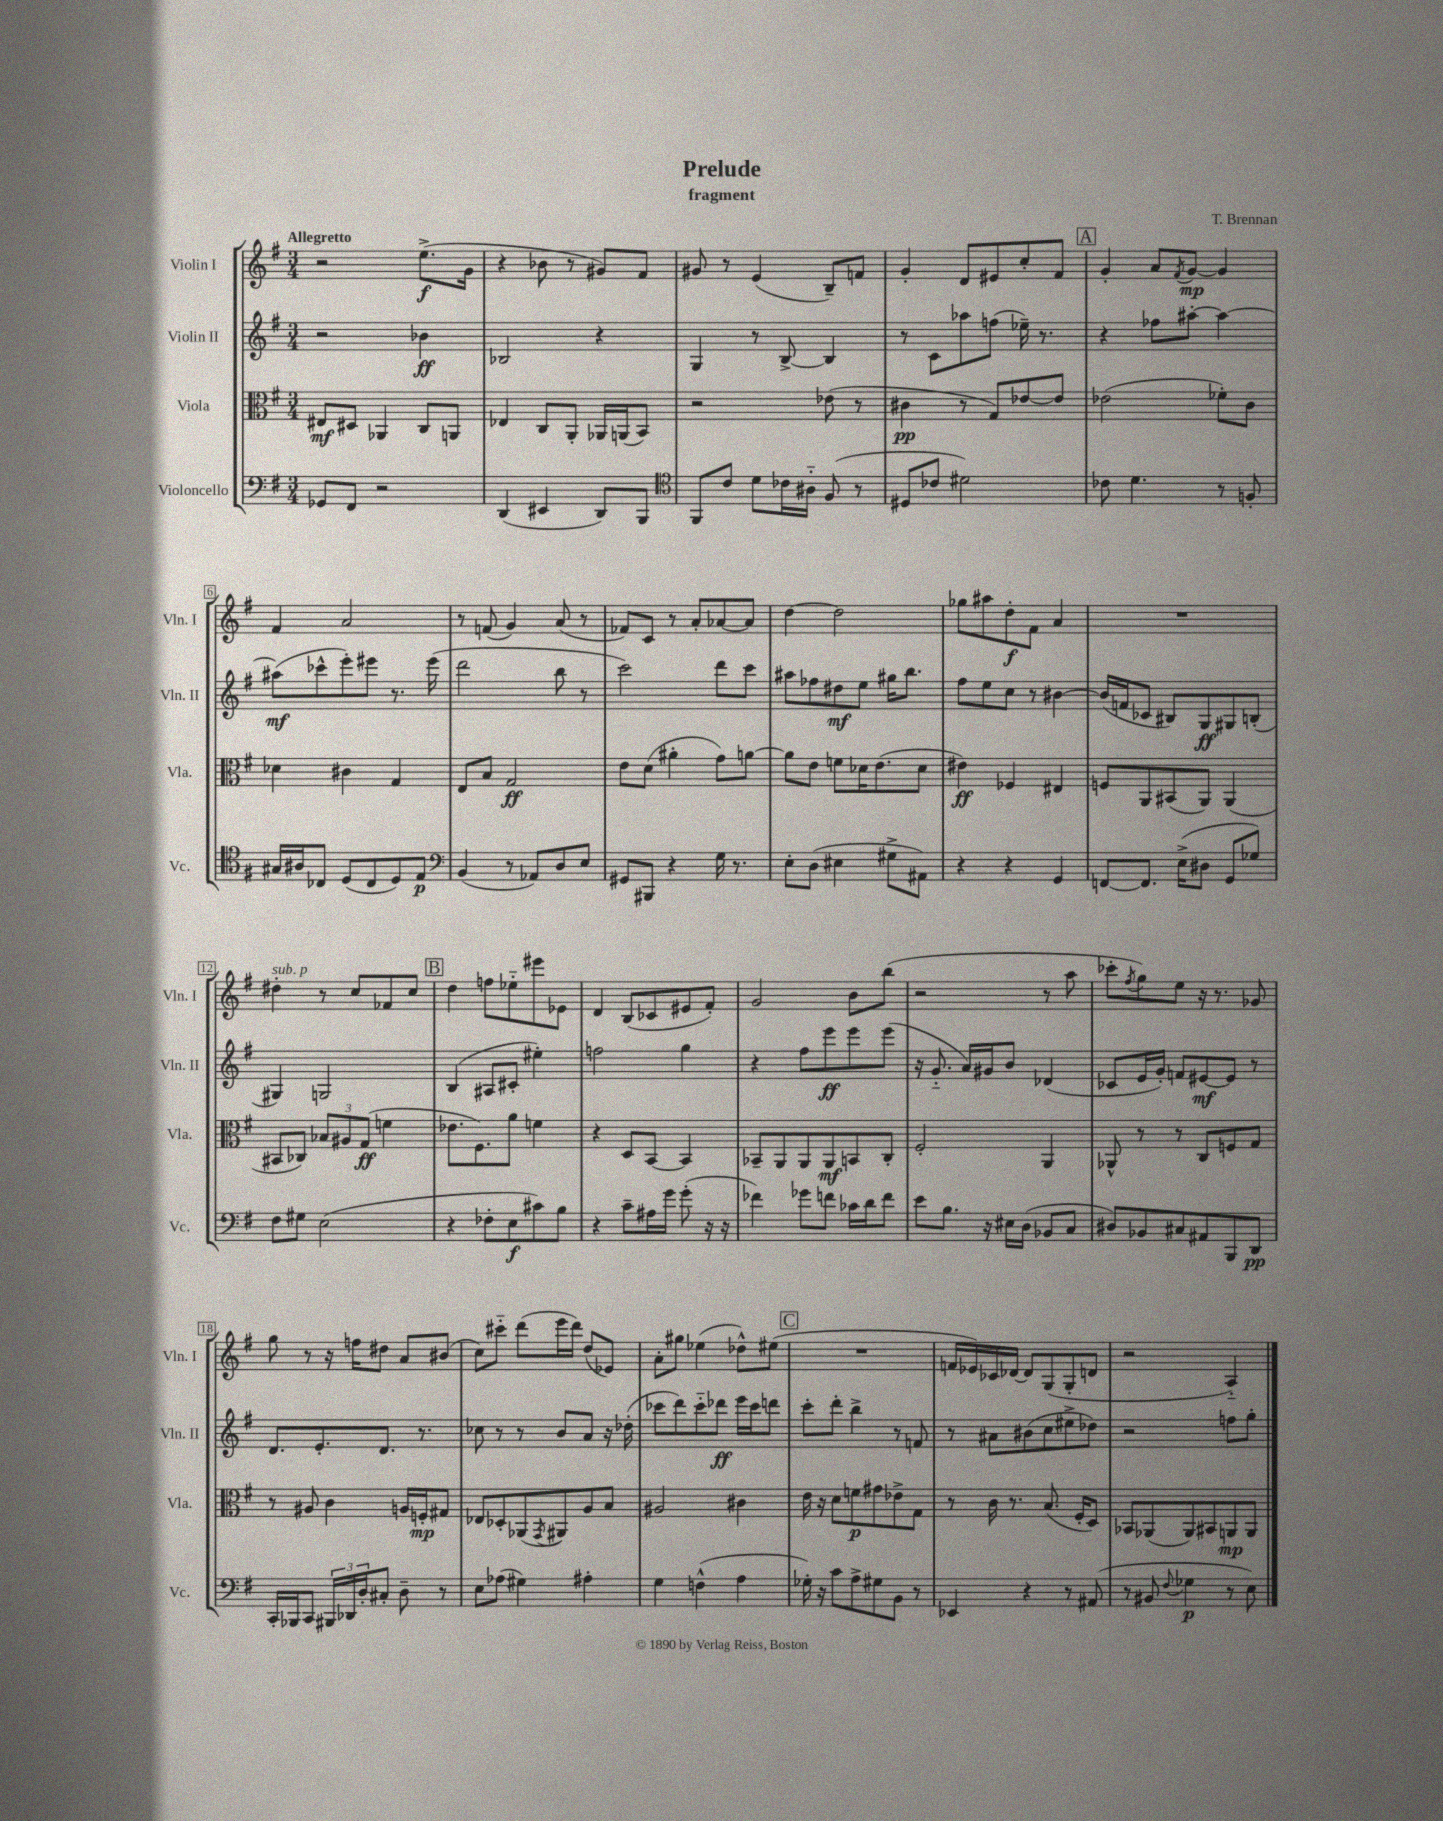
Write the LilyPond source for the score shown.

\header { title = "Prelude" composer = "T. Brennan" subtitle = "fragment" }
<<
\new StaffGroup <<
\new Staff = "s0" \with { instrumentName = "Violin I" shortInstrumentName = "Vln. I" } {
    \clef treble \key g \major \numericTimeSignature \time 3/4 \tempo "Allegretto"
    r2 e''8.->\f( g'16 |
    r4 bes'8 r8 gis'8) fis'8 |
    gis'8 r8 e'4( b8--) f'8 |
    g'4-. d'8 eis'8 c''8-. fis'8 |
    \mark \markup { \box "A" } g'4-. a'8 \acciaccatura { fis'8 } g'8~\mp g'4 |
    fis'4 a'2 |
    r8 f'8( g'4) a'8( r8 |
    fes'8) c'8 r8 a'8-. aes'8~ aes'8 |
    d''4~ d''2 |
    ges''8 ais''8 d''8-.\f fis'8 a'4 |
    R2. |
    dis''4-.^\markup { \italic "sub. p" } r8 c''8 fes'8 c''8 |
    \mark \markup { \box "B" } d''4 f''8 ees''8-_ eis'''8 ees'8 |
    d'4 b8( ces'8 eis'8 fis'8-.) |
    g'2 b'8 b''8( |
    r2 r8 a''8 |
    ces'''8-. \acciaccatura { fis''8 } g''8) e''8 r16 r8. ges'8 |
    g''8 r8 r16 f''16 dis''8 a'8 bis'8( |
    c''8) cis'''8-_ d'''8( e'''16 d'''16) d''8( ees'8) |
    a'8-. gis''8 ees''4( des''8-^) eis''8( |
    \mark \markup { \box "C" } R2. |
    f'16 ees'16) ces'16 des'16~ des'8 g8( g8-. d'8 |
    r2 a4-_) \bar "|." |
}
\new Staff = "s1" \with { instrumentName = "Violin II" shortInstrumentName = "Vln. II" } {
    \clef treble \key g \major \numericTimeSignature \time 3/4
    r2 bes'4\ff |
    bes2 r4 |
    g4 r8 b8~-> b4 |
    r8 c'8 aes''8 f''8( ees''16--) r8. |
    \mark \markup { \box "A" } r4 fes''8 ais''8~-. ais''4~ |
    ais''8\mf( ces'''8-^ e'''8-.) eis'''8 r8. eis'''16( |
    d'''2 b''8 r8 |
    c'''2) d'''8 c'''8 |
    ais''8 fes''8 dis''8\mf e''8 gis''16 b''8. |
    fis''8 e''8 c''8 r8 bis'4~ |
    bis'16( f'16 ces'8 bis8) g8\ff gis8 b8-.( |
    gis4) g2 |
    \mark \markup { \box "B" } b4( ais8 cis'8-. eis''4-.) |
    f''2 g''4 |
    r4 fis''8 e'''8\ff e'''8 e'''8( |
    r16 g'8.-_ a'16) gis'16 b'8 des'4( |
    ces'8 e'16 g'16-.) f'8 eis'8~\mf eis'8 r8 |
    d'8. e'8.-. d'8. r8. |
    ces''8 r8 r8 b'8 a'8 r16 des''16-.( |
    ces'''8 d'''8) ces'''8-_ des'''8\ff e'''16 ces'''16 d'''8 |
    \mark \markup { \box "C" } c'''8-. d'''8-. b''4-> r8 f'8 |
    r8 ais'8 bis'8( c''8 eis''8-> des''8) |
    r2 f''8 g''8-. \bar "|." |
}
\new Staff = "s2" \with { instrumentName = "Viola" shortInstrumentName = "Vla." } {
    \clef alto \key g \major \numericTimeSignature \time 3/4
    eis8\mf dis8 aes,4 c8 a,8 |
    ees4 c8 a,8-. aes,16 a,16( b,8) |
    r2 ees'8( r8 |
    cis'4\pp r8 g8) ees'8~ ees'8 |
    \mark \markup { \box "A" } ees'2( fes'8-.) c'8 |
    des'4 cis'4 g4 |
    e8 b8 g2\ff |
    e'8 d'8( ais'4-. g'8) a'8~ |
    a'8 e'8 f'8 des'16 e'8.( des'8 |
    eis'4\ff) fes4 eis4 |
    f8 a,8 bis,8( a,8) a,4( |
    bis,8 ces8) \tuplet 3/2 { bes8 ais8 g8\ff( } f'4 |
    \mark \markup { \box "B" } ees'8. fis8.) a'8 f'4 |
    r4 d8 b,8~ b,4 |
    bes,8-- a,8 a,8 a,8\mf b,8 c8-. |
    fis2-. a,4 |
    aes,8-^ r8 r8 c8 f8 g8 |
    r8 ais8 c'4 a16 f16-.\mp gis8 |
    ees8 des8-. aes,8( \acciaccatura { g,8 } ais,8) a8 b8 |
    ais2 cis'4 |
    \mark \markup { \box "C" } e'16 r16 d'8 f'8\p gis'8 ees'8-> g8 |
    r8 c'16 r8. b8.( fis16-. d8) |
    bes,8 aes,8( aes,8) bis,8 a,8\mp a,8 \bar "|." |
}
\new Staff = "s3" \with { instrumentName = "Violoncello" shortInstrumentName = "Vc." } {
    \clef bass \key g \major \numericTimeSignature \time 3/4
    ges,8 fis,8 r2 |
    d,4( eis,4 d,8) b,,8 |
    \clef tenor fis,8 c'8 d'8 ces'16 ais16-_ fis8( r8 |
    dis8 ces'8 dis'2) |
    \mark \markup { \box "A" } ces'8 d'4. r8 f8-. |
    gis16 ais16 ces8 d8( ces8 d8) e8\p |
    \clef bass b,4( r8 aes,8) d8 e8 |
    gis,8 bis,,8 r4 g16 r8. |
    e8-. d8( eis4 gis8-> ais,8) |
    r4 r4 g,4 |
    f,8~ f,8. e16->( dis8 g,8 ges8) |
    fis8 gis8 e2( |
    \mark \markup { \box "B" } r4 fes8-. e8\f cis'8) b8 |
    r4 c'8-- ais16 g'16 g'8-.( r16 r16 |
    fes'4) ges'8 f'8 ces'16 d'16 f'8 |
    e'8 b8. r16 eis16 d16( bes,8 c8 |
    dis8) bes,8 cis8 ais,8 b,,8 d,8\pp |
    c,16-. bes,,16 c,8 \tuplet 3/2 { bis,,16 des,16 d16-. } cis8-. d8-- r8 |
    e8 aes8( gis4) ais4-. |
    g4 f4-^( a4 |
    \mark \markup { \box "C" } ges16-.) r16 c'8 a8-> gis8 b,8 r8 |
    ees,4 r4 r8 ais,8( |
    r8 bis,8 \appoggiatura { fis8 } ges4\p r8 e8) \bar "|." |
}
>>
>>
\layout { \context { \Score \override BarNumber.stencil = #(make-stencil-boxer 0.1 0.3 ly:text-interface::print) } }
